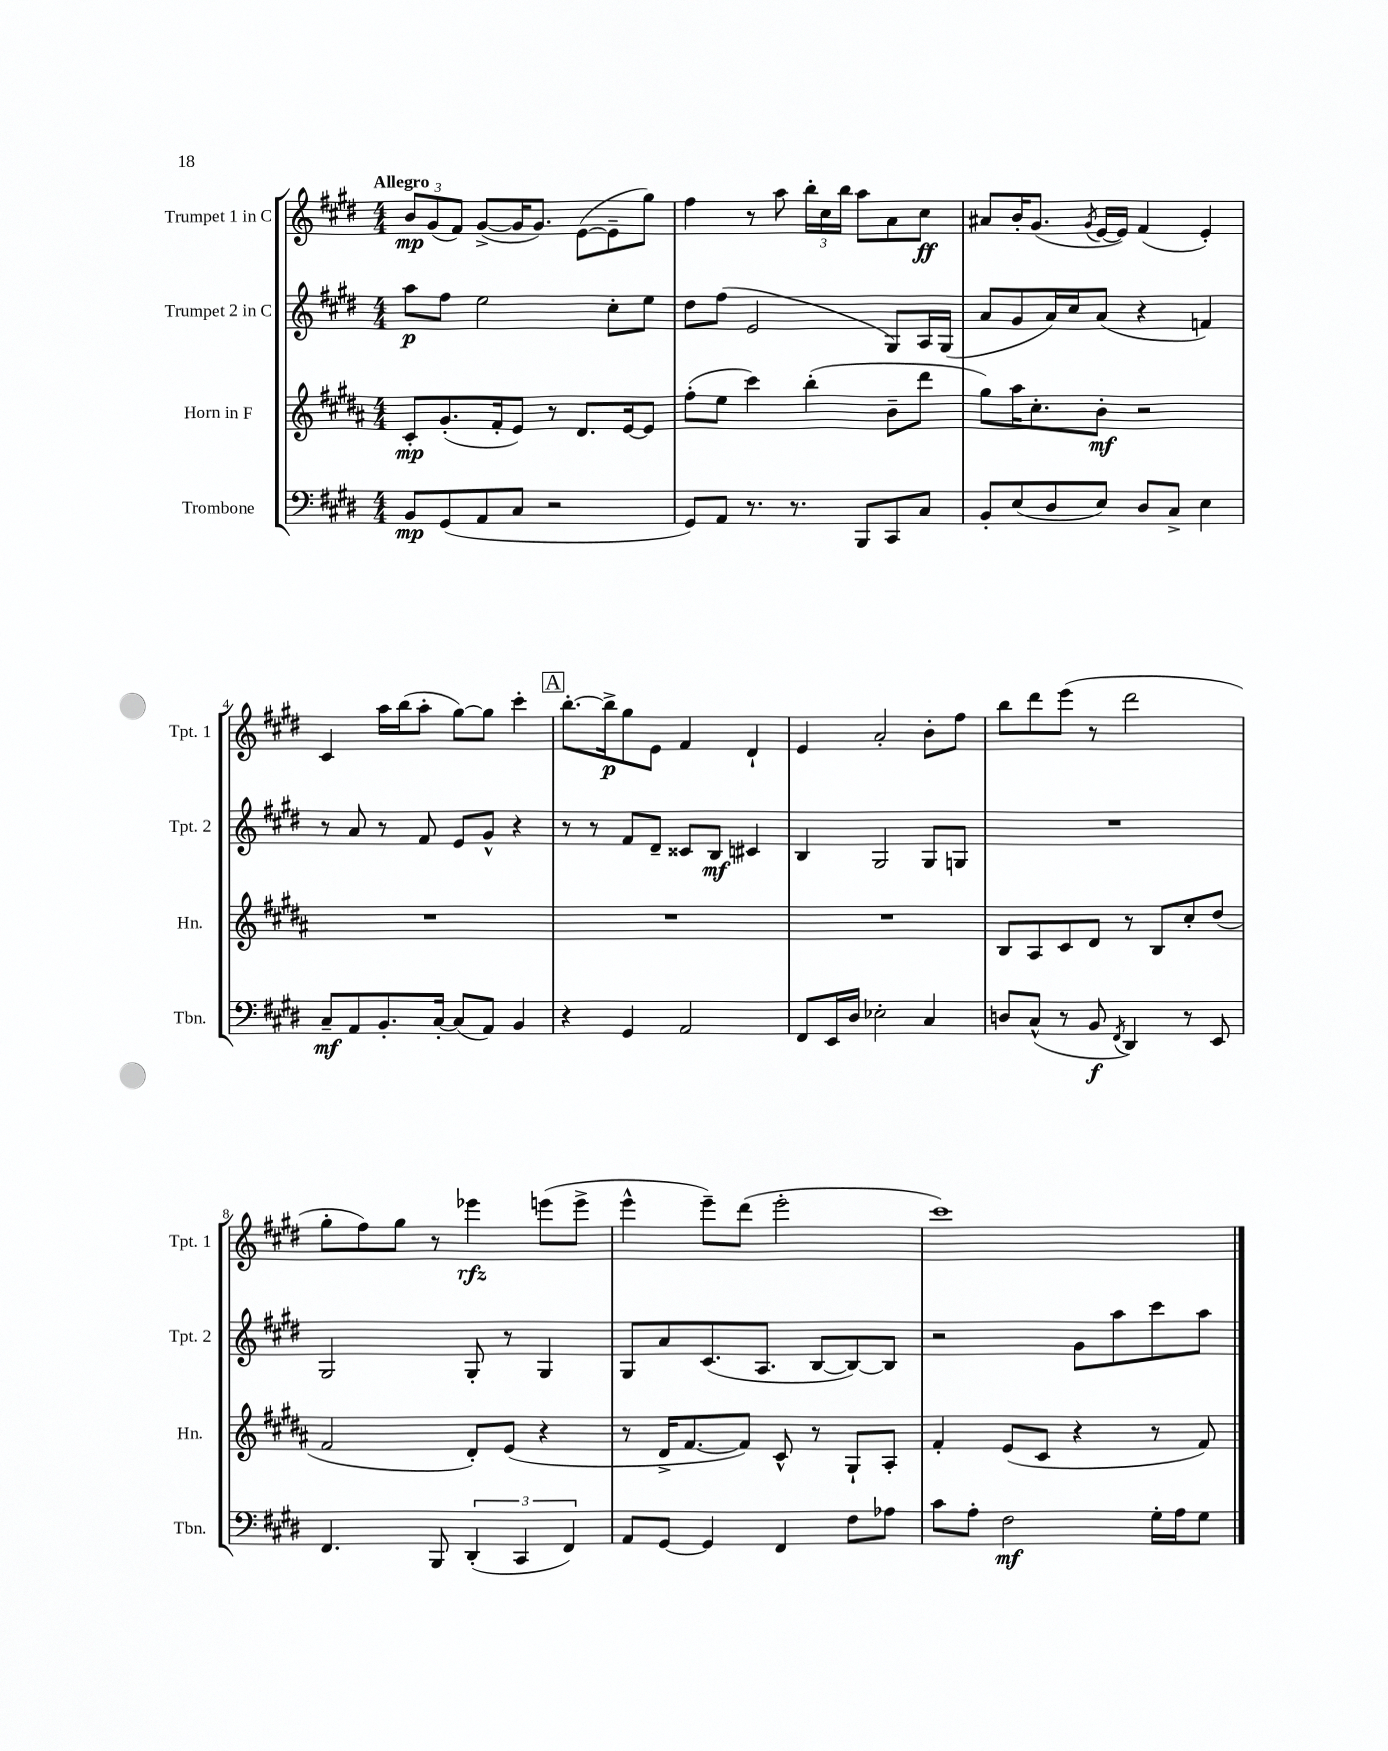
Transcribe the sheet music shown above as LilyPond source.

<<
\new StaffGroup <<
\new Staff = "s0" \with { instrumentName = "Trumpet 1 in C" shortInstrumentName = "Tpt. 1" } {
    \clef treble \key e \major \numericTimeSignature \time 4/4 \tempo "Allegro"
    \autoBeamOff \tuplet 3/2 { b'8[\mp gis'8( fis'8]) } gis'8[~->( gis'16 gis'8.]) e'8[~( e'8-- gis''8]) |
    fis''4 r8 a''8 \tuplet 3/2 { b''16[-. cis''16 b''16] } a''8[ a'8 cis''8]\ff |
    ais'8[ b'16-. gis'8.]( \acciaccatura { gis'8 } e'16[~ e'16]) fis'4( e'4-.) |
    cis'4 a''16[ b''16( a''8]-. gis''8[~) gis''8] cis'''4-. |
    \mark \markup { \box "A" } b''8.[~-. b''16->\p gis''8 e'8] fis'4 dis'4-! |
    e'4 a'2-. b'8[-. fis''8] |
    b''8[ dis'''8 e'''8]( r8 dis'''2 |
    gis''8[-. fis''8) gis''8] r8 ees'''4\rfz e'''8[( e'''8]-> |
    e'''4-^ e'''8[--) dis'''8]( e'''2-. |
    cis'''1) \bar "|." |
}
\new Staff = "s1" \with { instrumentName = "Trumpet 2 in C" shortInstrumentName = "Tpt. 2" } {
    \clef treble \key e \major \numericTimeSignature \time 4/4
    \autoBeamOff a''8[\p fis''8] e''2 cis''8[-. e''8] |
    dis''8[ fis''8]( e'2 gis8[) a16 gis16]( |
    a'8[ gis'8 a'16) cis''16 a'8]( r4 f'4) |
    r8 a'8 r8 fis'8 e'8[ gis'8]-^ r4 |
    \mark \markup { \box "A" } r8 r8 fis'8[ dis'8]-- cisis'8[ b8]\mf cis'4 |
    b4 gis2 gis8[ g8] |
    R1 |
    gis2 gis8-. r8 gis4 |
    gis8[ a'8 cis'8.( a8.] b8[~ b8~) b8] |
    r2 gis'8[ a''8 cis'''8 a''8] \bar "|." |
}
\new Staff = "s2" \with { instrumentName = "Horn in F" shortInstrumentName = "Hn." } {
    \clef treble \key b \major \numericTimeSignature \time 4/4
    \autoBeamOff cis'8[-.\mp gis'8.-.( fis'16-. e'8]) r8 dis'8.[ e'16~ e'8] |
    fis''8[-.( e''8] cis'''4) b''4-.( b'8[-- dis'''8] |
    gis''8[) ais''16 cis''8.-. b'8]-.\mf r2 |
    R1 |
    \mark \markup { \box "A" } R1 |
    R1 |
    b8[ ais8 cis'8 dis'8] r8 b8[ cis''8-. dis''8]( |
    fis'2 dis'8[-.) e'8]( r4 |
    r8 dis'16[-> fis'8.~ fis'8]) cis'8-^ r8 gis8[-! ais8]-. |
    fis'4-. e'8[( cis'8] r4 r8 fis'8) \bar "|." |
}
\new Staff = "s3" \with { instrumentName = "Trombone" shortInstrumentName = "Tbn." } {
    \clef bass \key e \major \numericTimeSignature \time 4/4
    \autoBeamOff b,8[\mp gis,8( a,8 cis8] r2 |
    gis,8[) a,8] r8. r8. b,,8[ cis,8 cis8] |
    b,8[-. e8( dis8 e8]) dis8[ cis8]-> e4 |
    cis8[--\mf a,8 b,8.-. cis16]~-. cis8[( a,8]) b,4 |
    \mark \markup { \box "A" } r4 gis,4 a,2 |
    fis,8[ e,16 dis16] ees2-. cis4 |
    d8[ cis8]-^( r8 b,8\f \acciaccatura { fis,8 } dis,4) r8 e,8 |
    fis,4. b,,8 \tuplet 3/2 { dis,4-.( cis,4 fis,4) } |
    a,8[ gis,8]~ gis,4 fis,4 fis8[ aes8] |
    cis'8[ a8]-. fis2\mf gis16[-. a16 gis8] \bar "|." |
}
>>
>>
